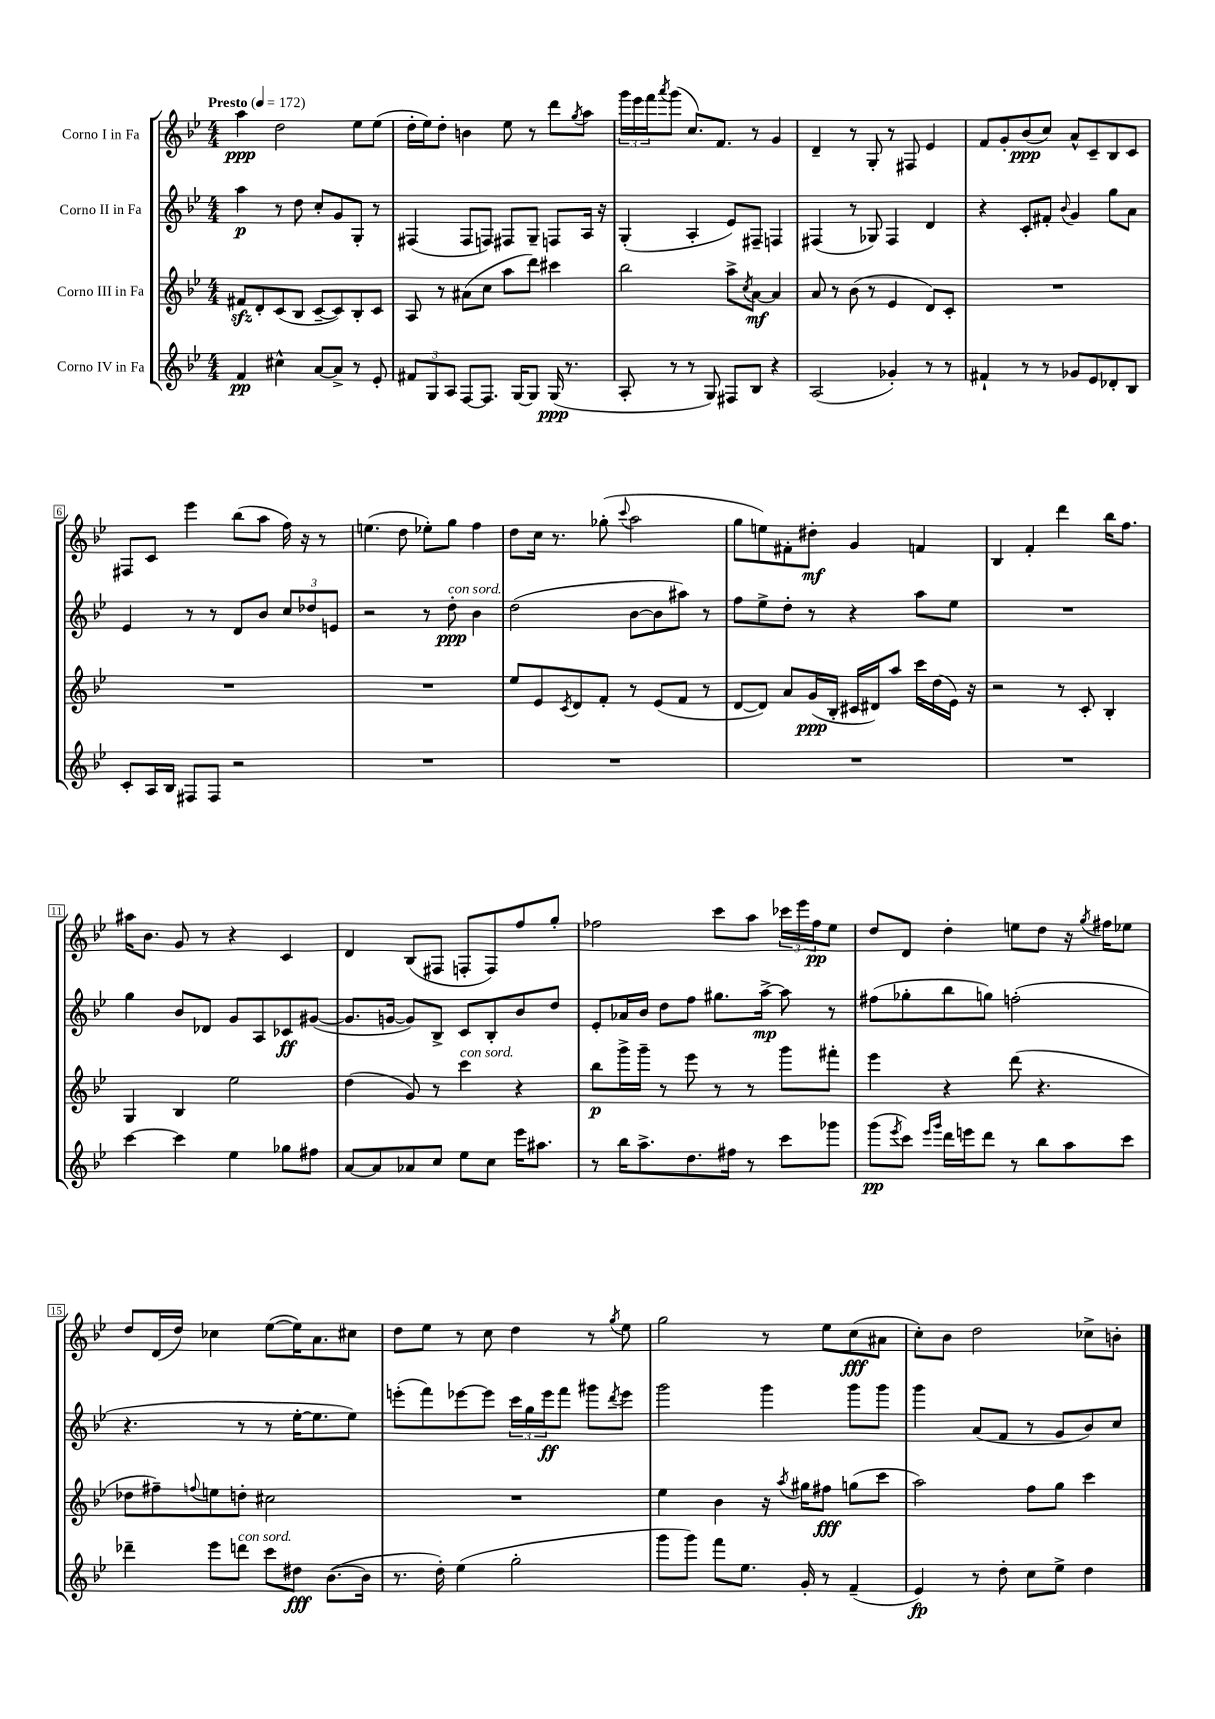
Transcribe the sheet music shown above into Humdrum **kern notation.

**kern	**kern	**kern	**kern
*staff4	*staff3	*staff2	*staff1
*clefG2	*clefG2	*clefG2	*clefG2
*k[b-e-]	*k[b-e-]	*k[b-e-]	*k[b-e-]
*M4/4	*M4/4	*M4/4	*M4/4
*MM172	*MM172	*MM172	*MM172
4f/	8f#/L	4aa\	4aa\
.	8d'/	.	.
4cc#^^\	(8c/	8r	2dd\
.	8B-/J	8dd\	.
[8a/L	[8c~/L	8cc'/L	.
8a^/]J	8c/])	8g/	.
8r	8B-'/	8G'/J	8ee-\L
8e-'/	8c/J	8r	(8ee-\J
=	=	=	=
12f#/L	8A/	(4F#/	16dd'\LL
.	.	.	16ee-\J)
12G/	.	.	.
.	8r	.	8dd'\J
12A/J	.	.	.
[8F/L	(8a#\L	8F#/L	4b\
8.F/]J	8cc\J	8F/J)	.
.	8aa\L	8F#/L	8ee-\
[16G/LK	.	.	.
8G/]J	8ddd\J)	8G~/J	8r
(16G/	4ccc#\	8F/L	8ddd\L
8.r	.	.	.
.	.	.	8qgg/
.	.	16A/Jk	8aa\J
.	.	16r	.
=	=	=	=
8A'/	2bb-\	(4G'/	24ggg\LL
.	.	.	24eee-\
.	.	.	24fff\J
.	.	.	8qaaa/
8r	.	.	(8ggg\J
8r	.	4A'/	8.cc/L)
8G/)	.	.	.
.	.	.	8.f/J
8F#/L	8aa^\L	8e-/L)	.
.	8qcc/	.	.
8B-/J	[8a\J	8F#~/J	8r
4r	4a/]	4F/	4g/
=	=	=	=
(2A/	8a/	(4F#/	4d~/
.	8r	.	.
.	(8b-\	8r	8r
.	8r	8G-/)	8G'/
4g-'/)	4e-/	4F#/	8r
.	.	.	8F#/
8r	8d/L)	4d/	4e-/
8r	8c'/J	.	.
=	=	=	=
4f#`/	1r	4r	8f/L
.	.	.	8g'/
8r	.	8c'/L	(8b-/
8r	.	8f#'/J	8cc/J)
.	.	8qqb-/	.
8g-/L	.	4g/	8a^^/L
8e-/	.	.	8c~/
8d-'/	.	8gg\L	8B-/
8B-/J	.	8a\J	8c/J
=	=	=	=
8c'/L	1r	4e-/	8F#/L
16A/L	.	.	8c/J
16B-/JJ	.	.	.
8F#/L	.	8r	4eee-\
8F#/J	.	8r	.
2r	.	8d/L	(8bb-\L
.	.	8b-/J	8aa\J
.	.	12cc/L	16ff\)
.	.	.	16r
.	.	12dd-/	.
.	.	.	8r
.	.	12e/J	.
=	=	=	=
1r	1r	2r	(4.ee\
.	.	.	8dd\
.	.	8r	8ee-'\L)
.	.	8dd'\	8gg\J
.	.	4b-\	4ff\
=	=	=	=
1r	8ee-/L	(2dd\	8dd\L
.	8e-/	.	16cc\Jk
.	.	.	8.r
.	8qc/	.	.
.	8d/	.	.
.	8f'/J	.	(8gg-'\
.	.	.	8qqccc/
.	8r	[8b-\L	2aa\
.	(8e-/L	8b-\]	.
.	8f/J	8aa#\J)	.
.	8r	8r	.
=	=	=	=
1r	[8d/L	8ff\L	8gg\L
.	8d/]J)	8ee-^\	8ee\)
.	8a/L	8dd'\J	8f#'\
.	(16g/L	8r	8dd#'\J
.	16B-'/JJ	.	.
.	16c#/LL	4r	4g/
.	16d#/J)	.	.
.	8aa/J	.	.
.	16ccc\LL	8aa\L	4f/
.	(16dd\	.	.
.	16e-\JJ)	8ee-\J	.
.	16r	.	.
=	=	=	=
1r	2r	1r	4B-/
.	.	.	4f'/
.	8r	.	4ddd\
.	8c'/	.	.
.	4B-'/	.	16bb-\LK
.	.	.	8.ff\J
=	=	=	=
[4ccc\	4G/	4gg\	16aa#\LK
.	.	.	8.b-\J
4ccc\]	4B-/	8b-/L	8g/
.	.	8d-/J	8r
4ee-\	2ee-\	8g/L	4r
.	.	8A/	.
8gg-\L	.	8c-/	4c/
8ff#\J	.	([8g#/J	.
=	=	=	=
[8a/L	(4dd\	8.g#/]L	4d/
8a/]	.	.	.
.	.	[16g/Jk	.
8a-/	8g/)	8g/]L)	(8B-/L
8cc/J	8r	8B-^/J	8F#/J
8ee-\L	4ccc\	8c/L	8F'/L
8cc\J	.	8B-'/	8F/)
16eee-\LK	4r	8b-/	8ff/
8.aa#\J	.	.	.
.	.	8dd/J	8gg'/J
=	=	=	=
8r	8bb-\L	8e-'/L	2ff-\
16bb-\LK	16ggg^\L	16a-/L	.
8.aa^\	16ggg~\JJ	16b-/JJ	.
.	8r	8dd\L	.
8.dd\	8eee-\	8ff\J	.
.	8r	8.gg#\L	8ccc\L
16ff#\Jk	.	.	.
8r	8r	.	8aa\J
.	.	[16aa^\Jk	.
8ccc\L	8ggg\L	8aa\]	24ccc-\LL
.	.	.	24eee-\
.	.	.	24ff-\J
8ggg-\J	8fff#'\J	8r	8ee-\J
=	=	=	=
(8ggg\L	4eee-\	(8ff#\L	8dd/L
8qeee-/	.	.	.
8ccc\J)	.	8gg-'\	8d/J
16qqeee-/LL	.	.	.
16qqggg/JJ	.	.	.
16ddd\LL	4r	8bb-\	4dd'\
16eee\J	.	.	.
8ddd\J	.	8gg\J)	.
8r	(8ddd\	(2ff'\	8ee\L
8bb-\L	4.r	.	8dd\J
8aa\	.	.	16r
.	.	.	8qgg/
.	.	.	16ff#\LK
8ccc\J	.	.	8ee-\J
=	=	=	=
4ddd-~\	8dd-\L	4.r	8dd/L
.	8ff#~\)	.	(16d/L
.	.	.	16dd/JJ)
.	8qqff/	.	.
8eee-\L	8ee\	.	4cc-\
8ddd\J	8dd'\J	8r	.
8ccc\L	2cc#\	8r	([8ee-\L
8dd#\J	.	[16ee-'\LK	16ee-\]K)
.	.	8.ee-\]	8.a\
([8.b-\L	.	.	.
.	.	8ee-\J)	8cc#\J
16b-\]Jk	.	.	.
=	=	=	=
8.r	1r	(8eee'\L	8dd\L
.	.	8fff\)	8ee-\J
16dd'\)	.	.	.
(4ee-\	.	[8eee-\	8r
.	.	8eee-\]J	8cc\
2gg'\	.	24ccc\LL	4dd\
.	.	24gg\	.
.	.	24eee-\J	.
.	.	8fff\J	.
.	.	8ggg#\L	8r
.	.	8qddd/	8qgg/
.	.	8eee-\J	8ee-\
=	=	=	=
8ggg\L	4ee-\	2ggg\	2gg\
8ggg\J)	.	.	.
8fff\L	4b-\	.	.
8.ee-\J	.	.	.
.	16r	4ggg\	8r
.	8qaa/	.	.
16g'/	16gg#\LK	.	.
8r	8ff#\J	.	8ee-\L
(4f~/	(8gg\L	8ggg\L	(8cc\
.	8ccc\J	8ggg\J	8a#\J
=	=	=	=
4e-/)	2aa\)	4ggg\	8cc'\L)
.	.	.	8b-\J
8r	.	(8a/L	2dd\
8dd'\	.	8f/J	.
8cc\L	8ff\L	8r	.
8ee-^\J	8gg\J	8g/L	.
4dd\	4ccc\	8b-/)	8cc-^\L
.	.	8cc/J	8b'\J
==	==	==	==
*-	*-	*-	*-
